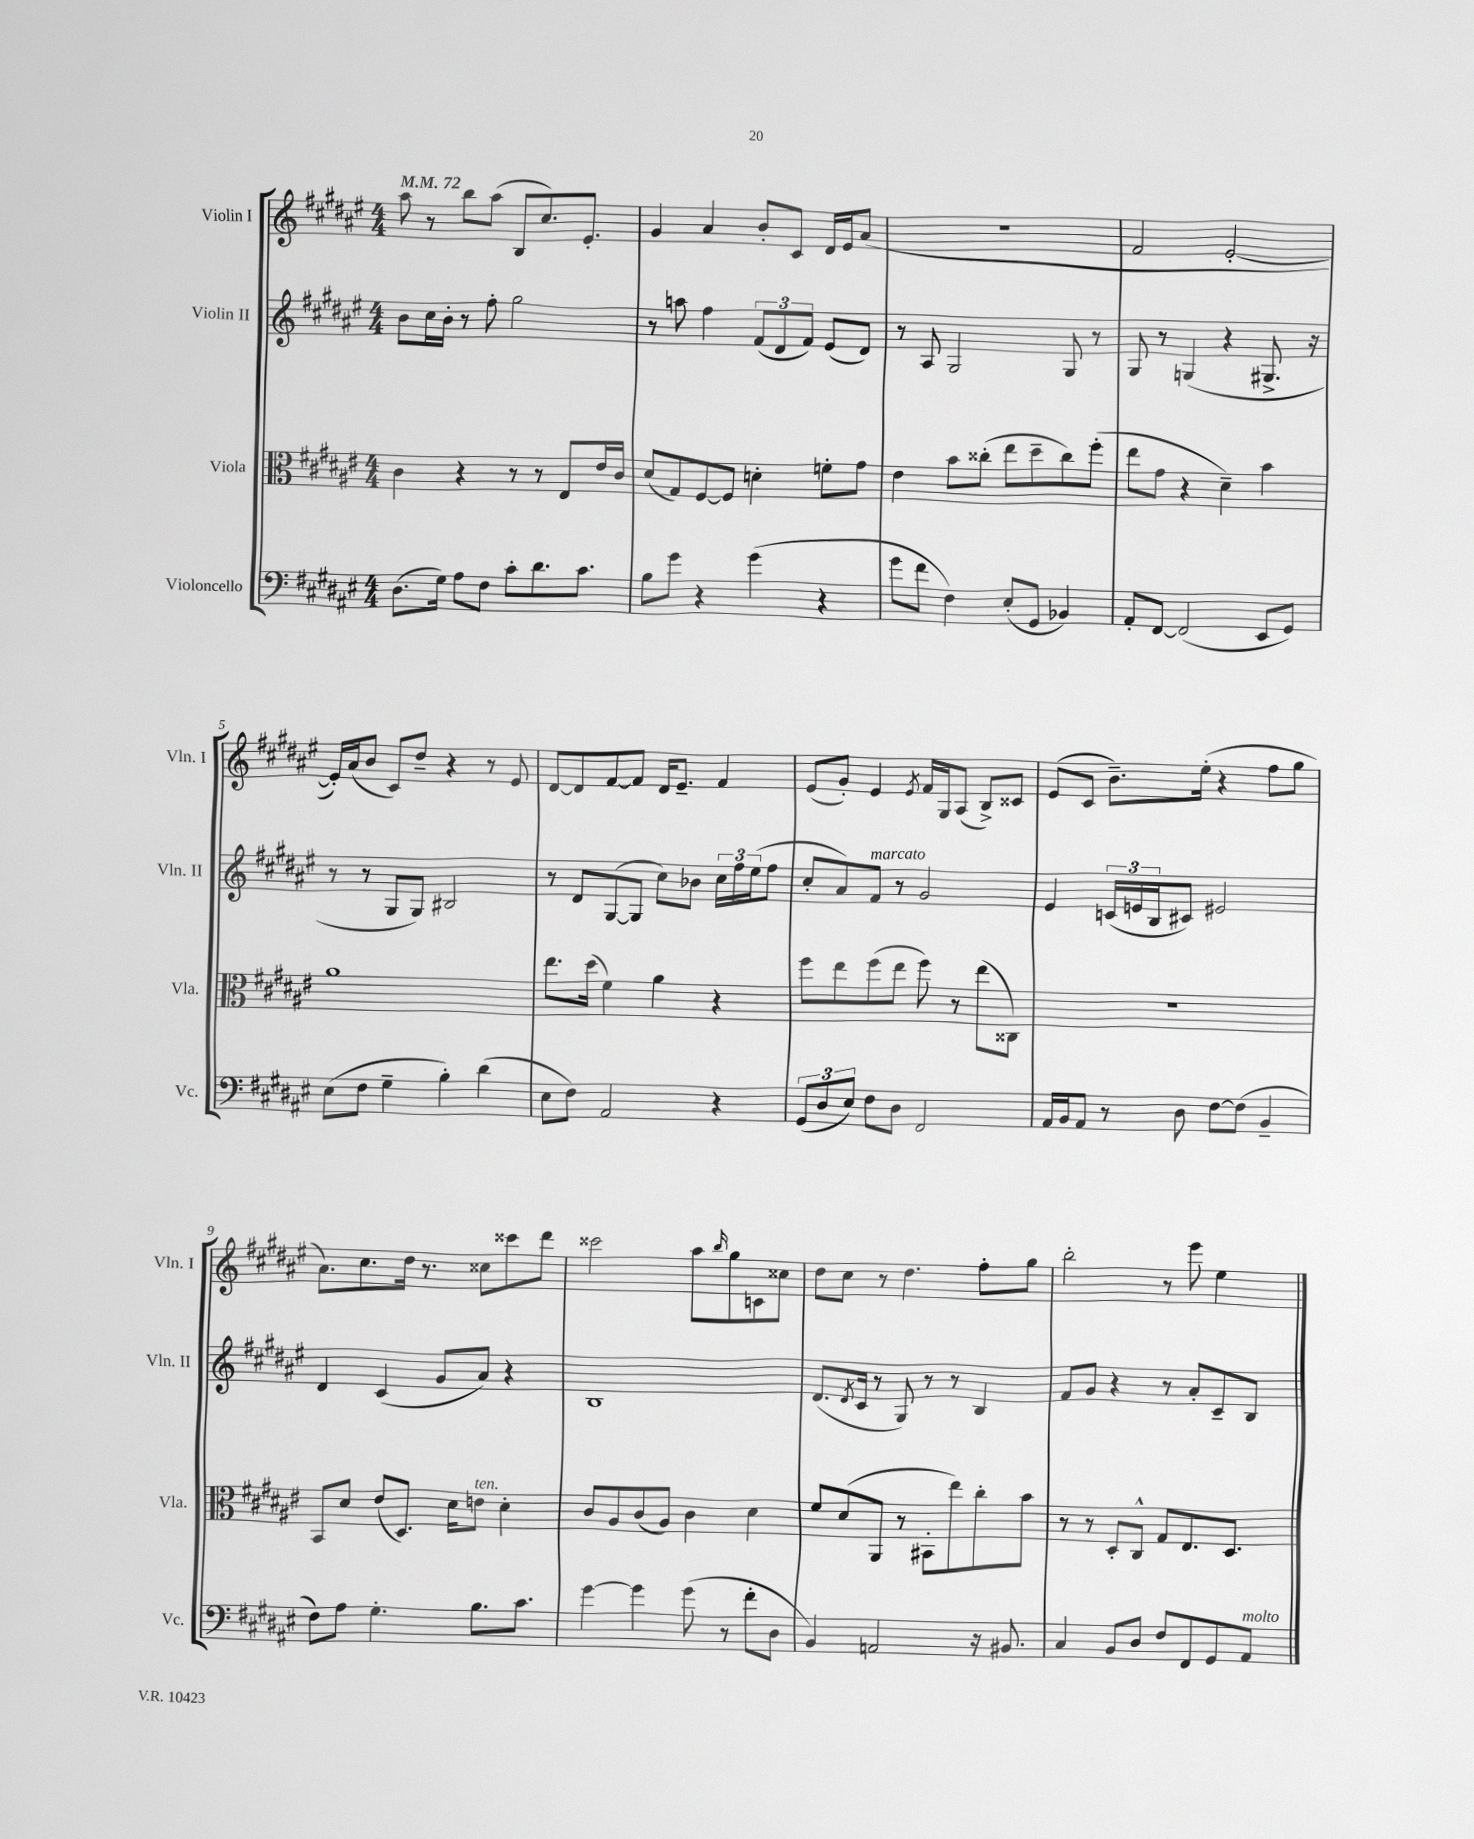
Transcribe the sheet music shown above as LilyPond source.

<<
\new StaffGroup <<
\new Staff = "s0" \with { instrumentName = "Violin I" shortInstrumentName = "Vln. I" } {
    \clef treble \key fis \major \numericTimeSignature \time 4/4 \tempo 4 = 72
    ais''8 r8 b''8 ais''8( b8 cis''8.) eis'8.-. |
    gis'4 ais'4 b'8-. cis'8 dis'16 eis'16 ais'8( |
    R1 |
    fis'2 eis'2~-. |
    eis'16-.) ais'16( b'8 cis'8) dis''8-- r4 r8 eis'8 |
    dis'8~ dis'8 fis'8~ fis'8 dis'16 eis'8.-- fis'4 |
    eis'8( gis'8-.) eis'4 \acciaccatura { eis'8 } fis'16 gis16 ais8( b8->) cisis'8 |
    eis'8( cis'8 b'8.--) eis''16-.( r4 fis''8 gis''8 |
    ais'8.) cis''8. dis''16 r8. cisis''8 cisis'''8 dis'''8 |
    cisis'''2 ais''8 \grace { b''16 } gis''8 c'8 cisis''8 |
    dis''8 cis''8 r8 dis''4. fis''8-. gis''8 |
    b''2-. r8 eis'''8 eis''4 \bar "|." |
}
\new Staff = "s1" \with { instrumentName = "Violin II" shortInstrumentName = "Vln. II" } {
    \clef treble \key fis \major \numericTimeSignature \time 4/4
    b'8 cis''16 b'16-. r8 fis''8-. gis''2 |
    r8 a''8 fis''4 \tuplet 3/2 { fis'8( dis'8 fis'8) } eis'8( dis'8) |
    r8 ais8 gis2 gis8 r8 |
    gis8 r8 g4( r4 gis8.-> r16 |
    r8 r8 gis8 gis8) bis2 |
    r8 dis'8 gis8~( gis8 cis''8) bes'8 \tuplet 3/2 { cis''16 fis''16 eis''16( } fis''8 |
    cis''8-. ais'8) fis'8^\markup { \italic "marcato" } r8 gis'2 |
    eis'4 \tuplet 3/2 { c'16( e'16 b16 } cis'8) eis'2 |
    dis'4 cis'4( gis'8 ais'8) r4 |
    b1 |
    dis'8.( \acciaccatura { dis'8 } cis'16 r8 gis8) r8 r8 b4 |
    fis'8 gis'8 r4 r8 ais'8-. cis'8-- b8 \bar "|." |
}
\new Staff = "s2" \with { instrumentName = "Viola" shortInstrumentName = "Vla." } {
    \clef alto \key fis \major \numericTimeSignature \time 4/4
    cis'4 r4 r8 r8 eis8 eis'16 cis'16 |
    dis'8( gis8) fis8~ fis8 d'4-. f'8-. gis'8 |
    eis'4 b'8 cisis''8-.( eis''8 dis''8-- cisis''8) fis''8-.( |
    eis''8 gis'8 r4 dis'4--) b'4 |
    ais'1 |
    eis''8. dis''16( fis'4) ais'4 r4 |
    fis''8 eis''8 fis''8( eis''8 fis''8) r8 eis''8( cisis8) |
    R1 |
    b,8 dis'8 eis'8( dis8.) dis'16 e'8^\markup { \italic "ten." } dis'4-. |
    cis'8 ais8 cis'8( ais8) cis'4 dis'4 |
    fis'8 dis'8( ais,8 r8 bis,8-. eis''8) cis''8-. b'8 |
    r8 r8 dis8-. cis8-^ gis8 eis8. dis8. \bar "|." |
}
\new Staff = "s3" \with { instrumentName = "Violoncello" shortInstrumentName = "Vc." } {
    \clef bass \key fis \major \numericTimeSignature \time 4/4
    dis8.( gis16) ais8 fis8 cis'8-. dis'8. cis'8. |
    b8 gis'8 r4 gis'4( r4 |
    gis'8 fis'8 fis4) eis8-.( gis,8 bes,4) |
    ais,8-. fis,8~ fis,2( eis,8 gis,8) |
    eis8( fis8 gis4-- b4-.) dis'4( |
    eis8 fis8) ais,2 r4 |
    \tuplet 3/2 { gis,8( dis8 eis8) } fis8 dis8 fis,2 |
    ais,16 b,16 ais,8 r8 dis8 fis8~ fis8( b,4-- |
    fis8) ais8 gis4.-. b8. cis'8. |
    gis'4~ gis'4 gis'8( r8 fis'8-. dis8 |
    b,4) a,2 r16 bis,8. |
    cis4 b,8 dis8 fis8 fis,8 gis,8 ais,8^\markup { \italic "molto" } \bar "|." |
}
>>
>>
